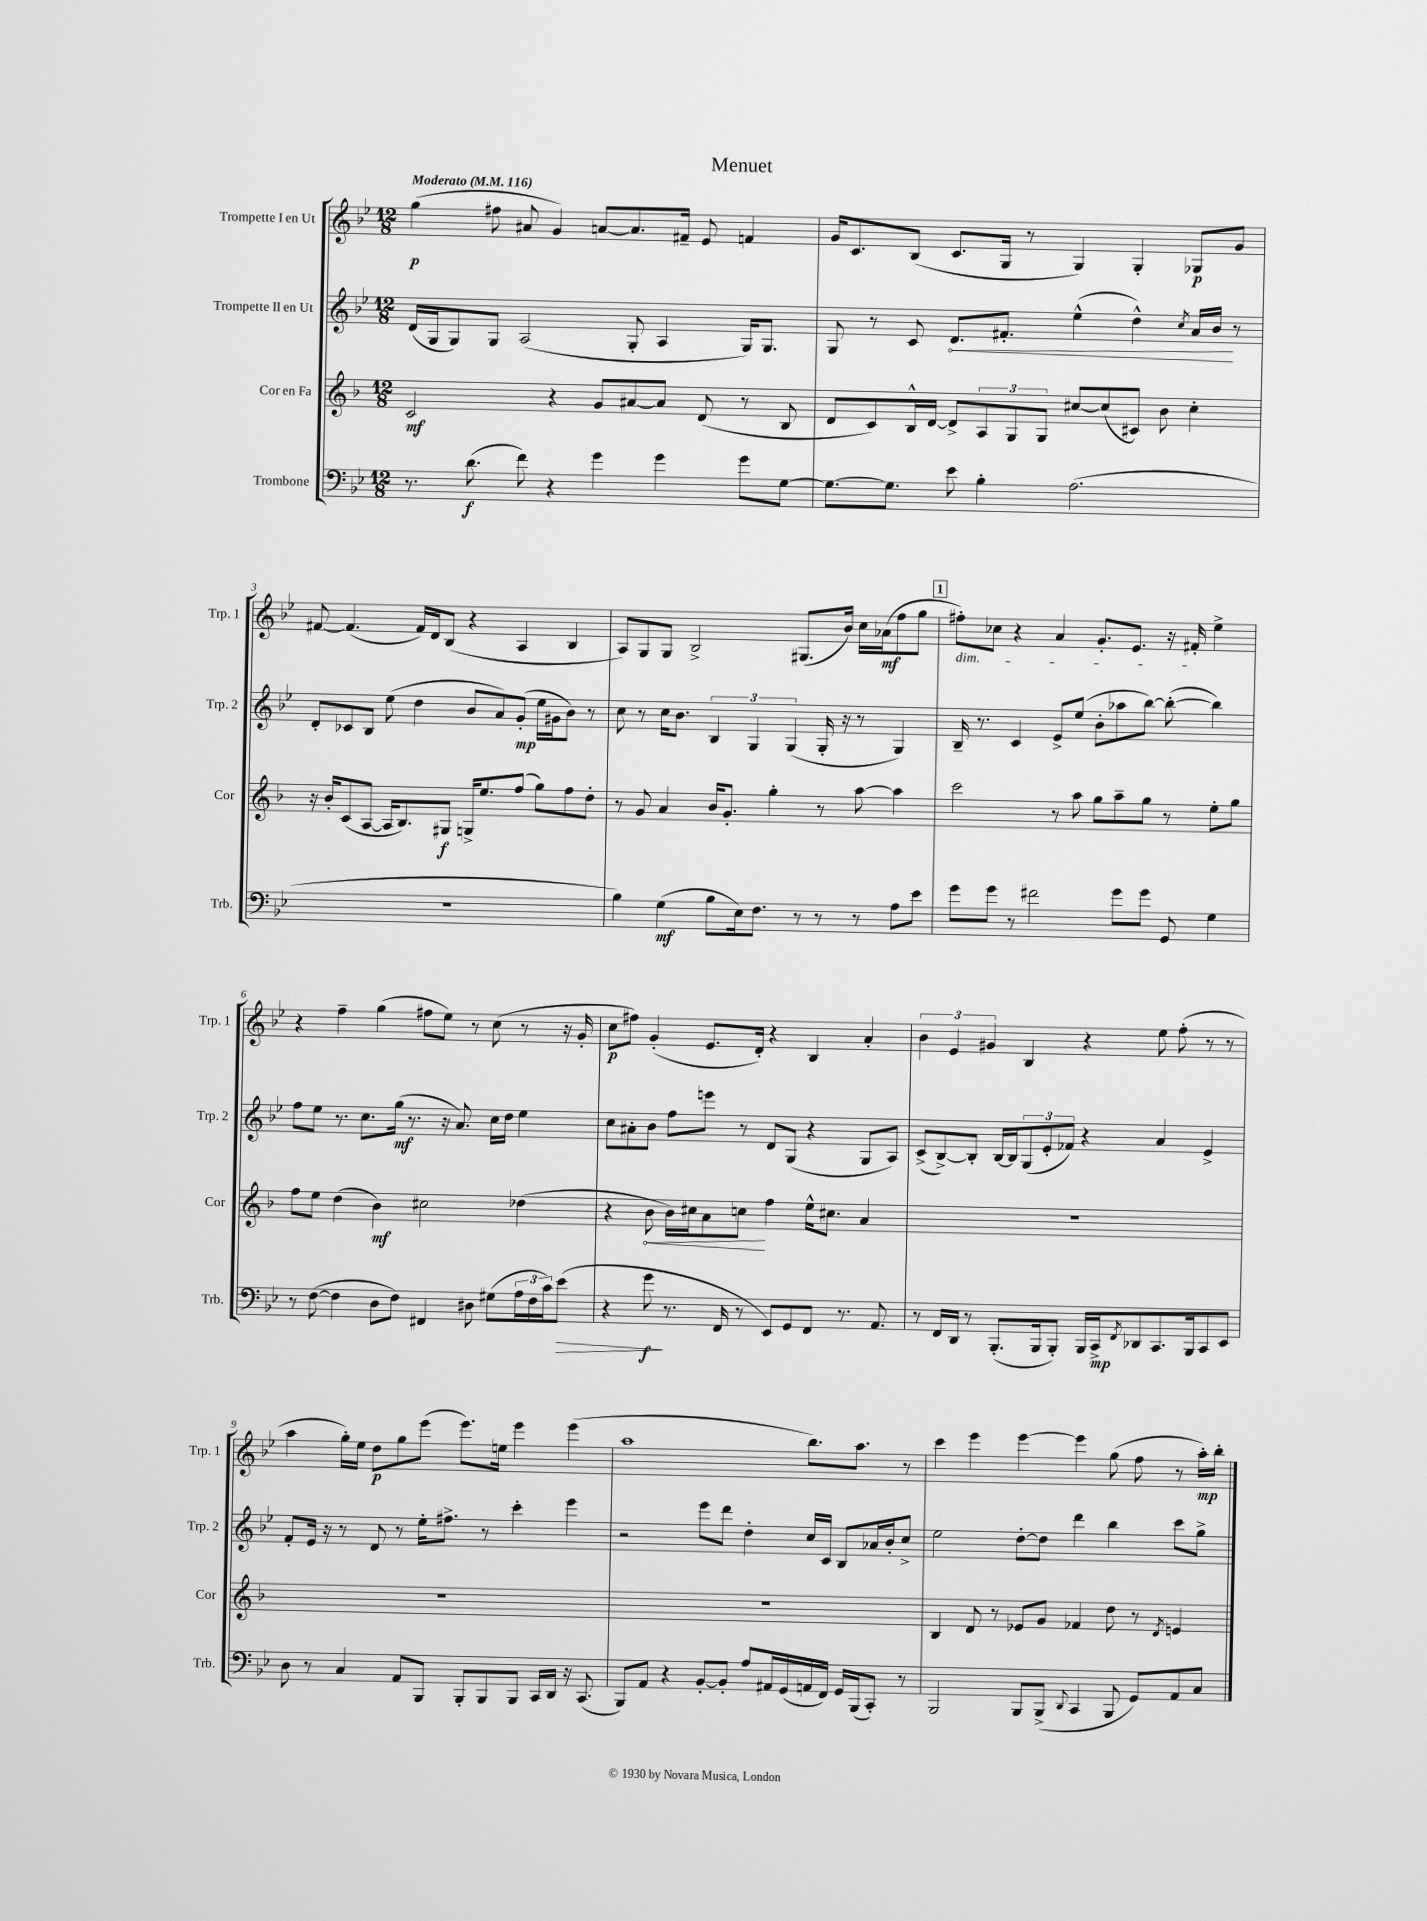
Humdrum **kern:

**kern	**dynam	**kern	**dynam	**kern	**dynam	**kern	**dynam
*part4	*part4	*part3	*part3	*part2	*part2	*part1	*part1
*staff4	*staff4	*staff3	*staff3	*staff2	*staff2	*staff1	*staff1
*I"Trombone	*	*I"Cor en Fa	*	*I"Trompette II en Ut	*	*I"Trompette I en Ut	*
*I'Trb.	*	*I'Cor	*	*I'Trp. 2	*	*I'Trp. 1	*
*clefF4	*	*clefG2	*	*clefG2	*	*clefG2	*
*k[b-e-]	*	*k[b-]	*	*k[b-e-]	*	*k[b-e-]	*
*M12/8	*	*M12/8	*	*M12/8	*	*M12/8	*
*MM116	*	*MM116	*	*MM116	*	*MM116	*
=1	=1	=1	=1	=1	=1	=1	=1
!	!	!	!	!	!	!LO:TX:a:B:t=Moderato	!
8.r	.	2c/	mf	(16d/LL	.	(4gg\	p
.	.	.	.	16G/J	.	.	.
.	.	.	.	8G/)	.	.	.
(8.d\	f	.	.	.	.	.	.
.	.	.	.	8G/J	.	8ff#X\	.
8f\)	.	.	.	(2A/	.	8a#X/	.
4r	.	4r	.	.	.	4g/)	.
4g\	.	8g/L	.	.	.	[8an/L	.
.	.	[8a#X/	.	8G'/	.	8.a/]	.
4g\	.	8a#/J]	.	4A/	.	.	.
.	.	.	.	.	.	16f#X~/Jk	.
.	.	(8d/	.	.	.	8e-/	.
8g\L	.	8r	.	16G/KL)	.	4fn/	.
.	.	.	.	8.G/J	.	.	.
[8G\J	.	8B-/	.	.	.	.	.
=2	=2	=2	=2	=2	=2	=2	=2
8.G\L_	.	8d/L	.	8G/	.	16g/KL	.
.	.	.	.	.	.	8.c/	.
.	.	8c/)	.	8r	.	.	.
8.G\J]	.	.	.	.	.	.	.
.	.	16B-^^/L	.	8c/	.	(8B-/J	.
.	.	[16d/JJ	.	.	.	.	.
!	!	!	!	!	!LO:HP:b	!	!
8e-\	.	8d^/L]	.	8.d/L	<	8.c/L	.
4B-'\	.	12A/	.	.	.	.	.
.	.	.	.	8.f#X'/J	.	16G/Jk	.
.	.	12G/	.	.	.	.	.
.	.	.	.	.	.	8r	.
.	.	12G/J	.	.	.	.	.
(2.A\	.	[8cc#X/L	.	(4ee-^^\	.	4G/)	.
.	.	(8cc#/]	.	.	.	.	.
.	.	8c#X/J)	.	4dd^^\)	.	4G'/	.
.	.	8b-\	.	.	.	.	.
.	.	.	.	8qcc/	.	.	.
.	.	4cc#'\	.	16a/LL	.	8G-X/L	p
.	.	.	.	16b-/JJ	.	.	.
.	.	.	.	8r	[	8g/J	.
!!LO:LB:g=z
=3	=3	=3	=3	=3	=3	=3	=3
1.r	.	16r	.	8d'/L	.	[8f#X/	.
.	.	16b-'/KL	.	.	.	.	.
.	.	(8c/	.	8c-X/	.	(4.f#/]	.
.	.	[8A/J	.	8B-/J	.	.	.
.	.	16A/KL]	.	(8ee-\	.	.	.
.	.	8.B-/)	.	.	.	.	.
.	.	.	.	4dd\	.	16f#/LL)	.
.	.	.	.	.	.	16d/J	.
.	.	8G#X/J	f	.	.	(8B-/J	.
.	.	16Gn^/KL	.	8b-/L	.	4r	.
.	.	8.ee/	.	.	.	.	.
.	.	.	.	8a/)	.	.	.
.	.	(8ff/J	.	(8g'/J	mp	4A/	.
.	.	8gg\L)	.	16ee-\LL	.	.	.
.	.	.	.	16g#X\J	.	.	.
.	.	8ff\	.	8b-\J)	.	4B-/	.
.	.	8dd'\J	.	8r	.	.	.
=4	=4	=4	=4	=4	=4	=4	=4
4B-\)	.	8r	.	8cc\	.	8A/L)	.
.	.	8g/	.	8r	.	8G/	.
(4G\	mf	4a/	.	16cc\KL	.	8G/J	.
.	.	.	.	8.b-\J	.	.	.
.	.	.	.	.	.	2B-^/	.
8B-\L	.	16b-/KL	.	6B-/	.	.	.
.	.	8.g'/J	.	.	.	.	.
16E-\k)	.	.	.	.	.	.	.
.	.	.	.	6G/	.	.	.
8.F\J	.	.	.	.	.	.	.
.	.	4gg'\	.	.	.	.	.
.	.	.	.	(6G/	.	.	.
8r	.	.	.	.	.	(8.G#X/L	.
8r	.	8r	.	16G'/	.	.	.
.	.	.	.	16r	.	16b-/Jk)	.
8r	.	[8aa\	.	8r	.	16cc\LL	.
.	.	.	.	.	.	(16a-X\J	mf
8A\L	.	4aa\]	.	4G/)	.	8ff\	.
8e-\J	.	.	.	.	.	8gg\J	.
!!LO:REH:place=s1:t=1
=5	=5	=5	=5	=5	=5	=5	=5
!	!	!	!	!	!	!LO:TX:b:i:t=dim.	!
8g\L	.	2ccc\	.	16B-~/	.	8ff#X'\L)	.
.	.	.	.	8.r	.	.	.
8g\J	.	.	.	.	.	8cc-X\J	.
8r	.	.	.	4c/	.	4r	.
2f#X\	.	.	.	.	.	.	.
.	.	8r	.	8e-^/L	.	4a/	.
.	.	8aa\	.	(8ee-/J	.	.	.
.	.	8gg\L	.	8b-'\L	.	8.g'/L	.
8g\L	.	8aa~\	.	8aa-X\	.	.	.
.	.	.	.	.	.	8.e-/J	.
8g\J	.	8gg\J	.	[8bb-\J)	.	.	.
8GG/	.	8r	.	(8bb-'\_	.	16r	.
.	.	.	.	.	.	16f#X'/	.
4G\	.	8ee'\L	.	4bb-\])	.	4ee-^\	.
.	.	8gg\J	.	.	.	.	.
!!LO:LB:g=z
=6	=6	=6	=6	=6	=6	=6	=6
8r	.	8ff\L	.	8ff\L	.	4r	.
([8F\	.	8ee\J	.	8ee-\J	.	.	.
4F\]	.	(4dd\	.	8.r	.	4ff~\	.
.	.	.	.	8.cc\L	.	.	.
8D\L	.	4b-\)	mf	.	.	(4gg\	.
8F\J)	.	.	.	(16gg\Jk	mf	.	.
.	.	.	.	8.r	.	.	.
4FF#X/	.	2cc#X\	.	.	.	8ff#X\L	.
.	.	.	.	16r	.	8ee-\J)	.
.	.	.	.	8.a/)	.	.	.
8D#X\	.	.	.	.	.	8r	.
(8G#X\L	.	.	.	16cc\LL	.	(8cc\	.
.	.	.	.	16dd\JJ	.	.	.
24A\L	.	(4dd-X\	.	4ee-\	.	8r	.
24F\	.	.	.	.	.	.	.
24c\J)	.	.	.	.	.	.	.
!	!LO:HP:b	!	!	!	!	!	!
(8e-\J	>	.	.	.	.	16r	.
.	.	.	.	.	.	16g'/	.
=7	=7	=7	=7	=7	=7	=7	=7
4r	.	4r	.	8cc\L	.	8cc\L	p
.	.	.	.	8a#X'\	.	8ff#X\J)	.
!	!	!	!LO:HP:b	!	!	!	!
8g\	f	8b-\	<	8b-\J	.	(4g'/	.
8.r	]	16b-\LL)	.	8ff\L	.	.	.
.	.	16cc#X\J	.	.	.	.	.
.	.	8a\	.	8eeen\J	.	8.e-/L	.
16FF/	.	.	.	.	.	.	.
8r	.	8ccn\J	.	8r	.	.	.
.	.	.	.	.	.	16d'/Jk)	.
8EE-/L)	.	4ff\	[	8d/L	.	4r	.
8GG/	.	.	.	(8G/J	.	.	.
8FF/J	.	16ee^^\KL	.	4r	.	4B-/	.
.	.	8.cc#X\J	.	.	.	.	.
8.r	.	.	.	.	.	.	.
.	.	4a/	.	8G/L	.	4a'/	.
8.AA/	.	.	.	.	.	.	.
.	.	.	.	8A/J)	.	.	.
=8	=8	=8	=8	=8	=8	=8	=8
8r	.	1.r	.	(8c^/L	.	6b-\	.
16FF/LL	.	.	.	[8B-^/)	.	.	.
.	.	.	.	.	.	6e-/	.
16DD/JJ	.	.	.	.	.	.	.
8r	.	.	.	8B-'/J]	.	.	.
.	.	.	.	.	.	6g#X/	.
(8.BBB-'/L	.	.	.	[16B-/LL	.	.	.
.	.	.	.	16B-/J]	.	.	.
.	.	.	.	(12G/	.	4B-/	.
16BBB-/k	.	.	.	.	.	.	.
.	.	.	.	12e-'/	.	.	.
8BBB-'/J)	.	.	.	.	.	.	.
.	.	.	.	12f-X/J)	.	.	.
16BBB-/LL	.	.	.	4r	.	4r	.
16CC^/J	mp	.	.	.	.	.	.
8qFF/	.	.	.	.	.	.	.
8DD-X/	.	.	.	.	.	.	.
8.CC/	.	.	.	4a/	.	8ee-\	.
.	.	.	.	.	.	(8ff'\	.
16BBB-/k	.	.	.	.	.	.	.
8CC/	.	.	.	4e-^/	.	8r	.
8EE-/J	.	.	.	.	.	8r	.
!!LO:LB:g=z
=9	=9	=9	=9	=9	=9	=9	=9
8D\	.	1.r	.	8f'/L	.	4aa\	.
8r	.	.	.	16e-/Jk	.	.	.
.	.	.	.	16r	.	.	.
4C/	.	.	.	8r	.	16gg'\LL)	.
.	.	.	.	.	.	16ee-\JJ	.
.	.	.	.	8d/	.	8dd\L	p
8AA/L	.	.	.	8r	.	8gg\	.
8BBB-/J	.	.	.	16ee-'\KL	.	(8eee-\J	.
.	.	.	.	8.ff#X^\J	.	.	.
8BBB-'/L	.	.	.	.	.	8.eee-\L)	.
8BBB-/	.	.	.	8r	.	.	.
.	.	.	.	.	.	16een\Jk	.
8BBB-/J	.	.	.	4ccc'\	.	4eee-\	.
16CC/LL	.	.	.	.	.	.	.
16DD/JJ	.	.	.	.	.	.	.
16r	.	.	.	4eee-\	.	(4eee-\	.
(8.CC/	.	.	.	.	.	.	.
=10	=10	=10	=10	=10	=10	=10	=10
8BBB-/L)	.	1.r	.	2r	.	1aa	.
8AA/J	.	.	.	.	.	.	.
4r	.	.	.	.	.	.	.
[8BB-'/L	.	.	.	8eee-\L	.	.	.
8BB-'/J]	.	.	.	8ddd\J	.	.	.
8A/L	.	.	.	4dd'\	.	.	.
16AA#X/L	.	.	.	.	.	.	.
(16GG/	.	.	.	.	.	.	.
16AAn/	.	.	.	16cc/LL	.	8.bb-\L)	.
16FF/JJ)	.	.	.	16c/JJ	.	.	.
16GG/LL	.	.	.	8B-/L	.	.	.
(16BBB-/J	.	.	.	.	.	8.aa\J	.
8CC'/J)	.	.	.	16a-X/L	.	.	.
.	.	.	.	16b-'/J	.	.	.
8r	.	.	.	8cc^/J	.	8r	.
=11	=11	=11	=11	=11	=11	=11	=11
2BBB-/	.	4B-/	.	2ee-\	.	4ccc\	.
.	.	8d/	.	.	.	4eee-\	.
.	.	8r	.	.	.	.	.
8BBB-/L	.	8e-X/L	.	[8dd'\L	.	[4eee-\	.
(8BBB-^/J	.	8g/J	.	8dd\J]	.	.	.
8qqDD/	.	.	.	.	.	.	.
4CC/	.	4f-X/	.	4ddd\	.	4eee-\]	.
8BBB-/	.	8dd\	.	4bb-\	.	(8gg\	.
8GG/L)	.	8r	.	.	.	8ff\	.
.	.	8qd/	.	.	.	.	.
8AA/	.	4en/	.	8ccc\L	.	8r	.
8C/J	.	.	.	8gg^\J	.	16aa'\LL)	mp
.	.	.	.	.	.	16bb-'\JJ	.
==	==	==	==	==	==	==	==
*-	*-	*-	*-	*-	*-	*-	*-
